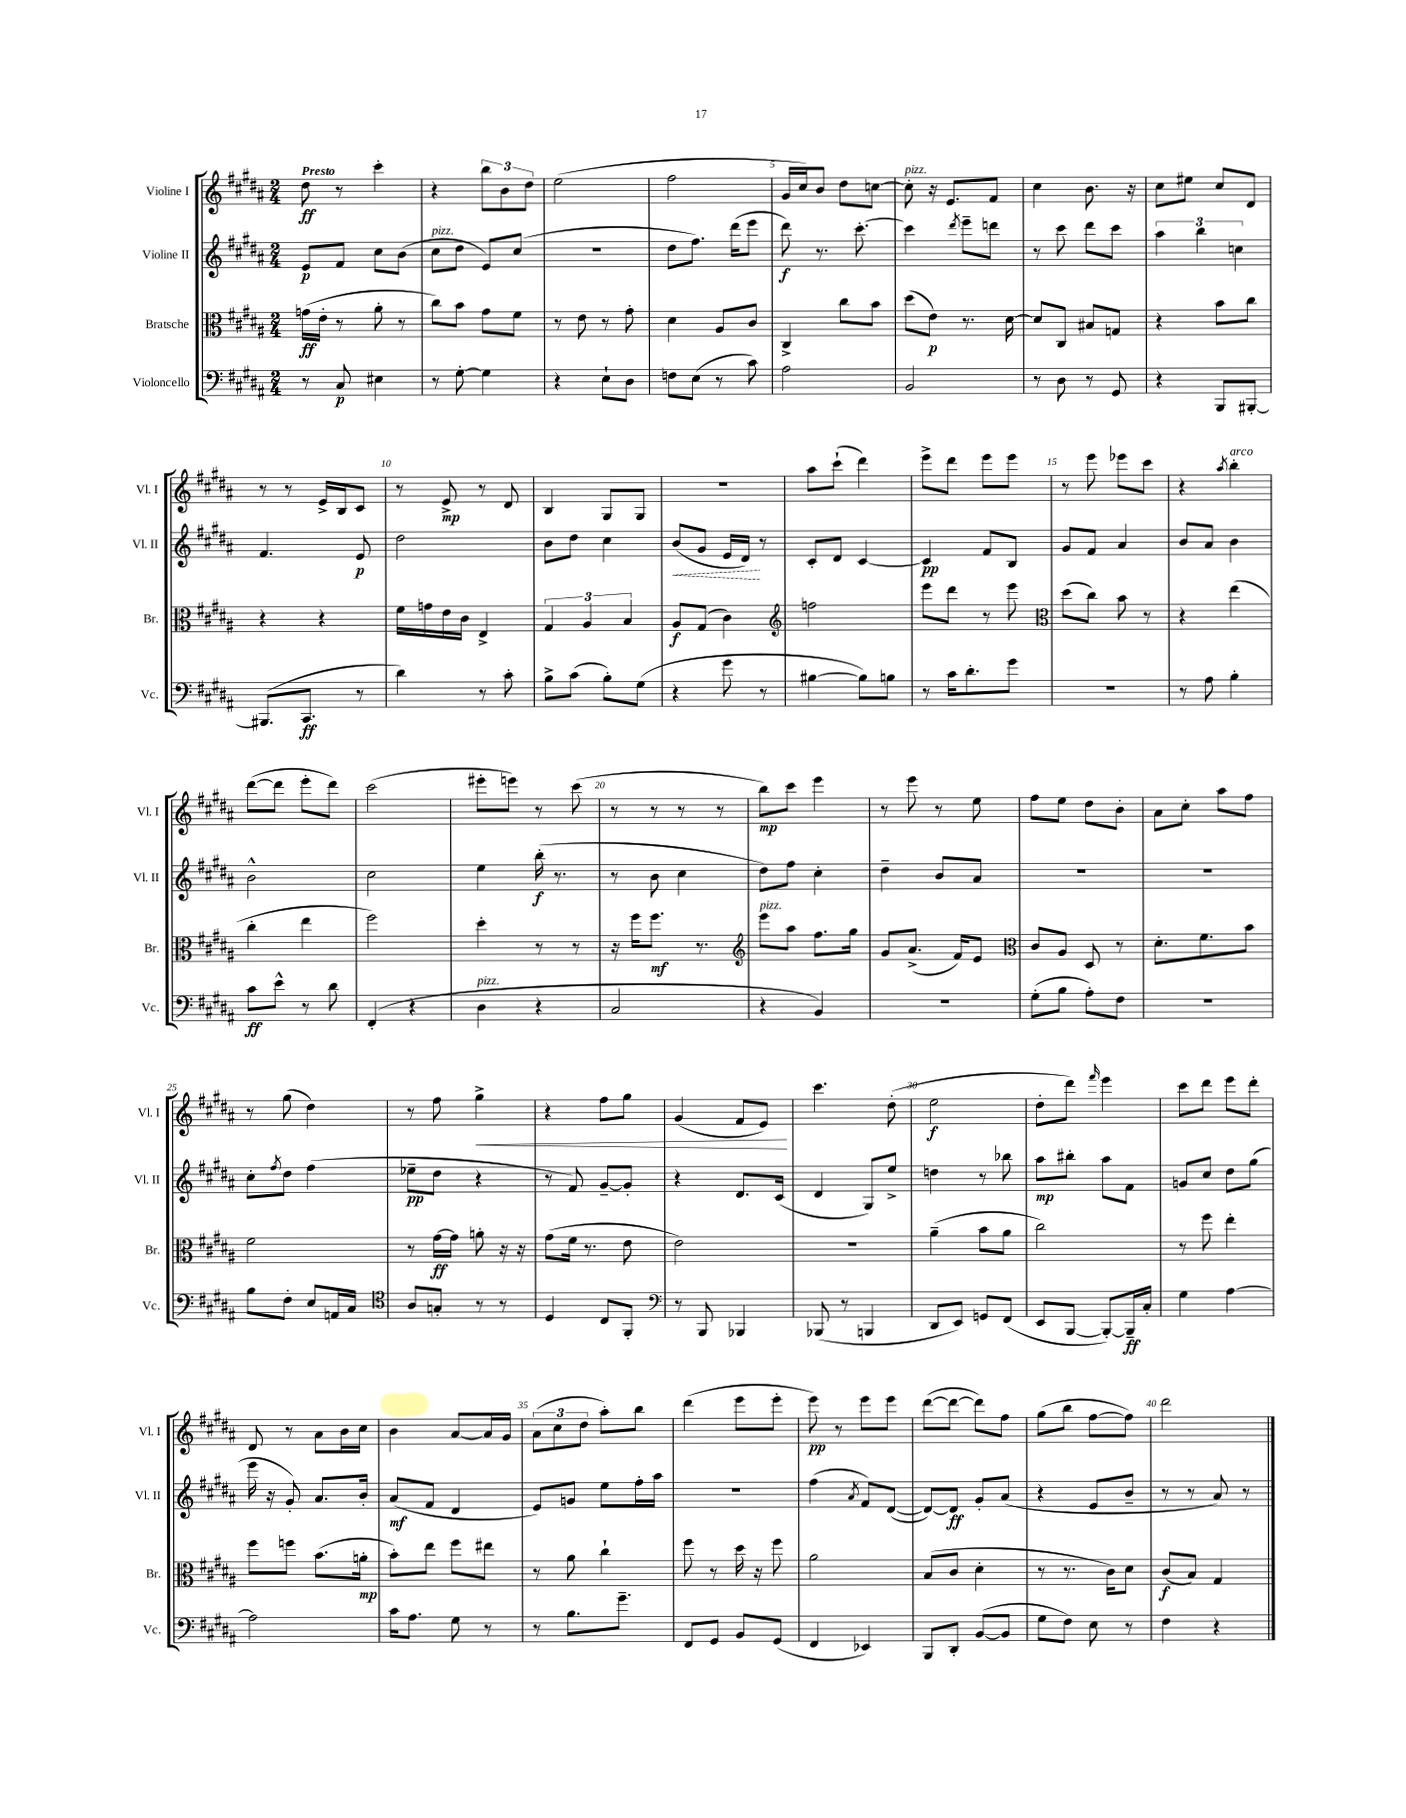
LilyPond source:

<<
\new StaffGroup <<
\new Staff = "s0" \with { instrumentName = "Violine I" shortInstrumentName = "Vl. I" } {
    \clef treble \key b \major \numericTimeSignature \time 2/4 \tempo "Presto"
    dis''8\ff r8 cis'''4-. |
    r4 \tuplet 3/2 { b''8 b'8 dis''8 } |
    e''2( |
    fis''2 |
    gis'16 cis''16) b'8 dis''8 c''8~ |
    c''8-.^\markup { \italic "pizz." } r16 e'8. fis'8 |
    cis''4 b'8. r16 |
    cis''8 eis''8 cis''8 dis'8 |
    r8 r8 e'16-> b16 cis'8 |
    r8 e'8->\mp r8 dis'8 |
    b4 gis8 gis8 |
    R2 |
    ais''8 cis'''8-!( dis'''4) |
    e'''8-> dis'''8 e'''8 e'''8 |
    r8 e'''8 ees'''8 cis'''8 |
    r4 \acciaccatura { ais''8 } b''4-.^\markup { \italic "arco" } |
    dis'''8~( dis'''8 e'''8-. dis'''8) |
    cis'''2( |
    eis'''8-. e'''8) r8 cis'''8( |
    r8 r8 r8 r8 |
    b''8\mp) cis'''8 e'''4 |
    r8 e'''8 r8 e''8 |
    fis''8 e''8 dis''8 b'8-. |
    ais'8 cis''8-. ais''8 fis''8 |
    r8 gis''8( dis''4) |
    r8 fis''8 gis''4->\< |
    r4 fis''8 gis''8 |
    gis'4( fis'8 e'8\!) |
    cis'''4. dis''8-.( |
    e''2\f |
    dis''8-. dis'''8) \grace { fis'''16 } e'''4 |
    cis'''8 dis'''8 e'''8 dis'''8-. |
    dis'8 r8 ais'8 b'16 cis''16 |
    b'4 ais'8~ ais'16 gis'16 |
    \tuplet 3/2 { ais'8( cis''8 dis''8 } ais''8-.) b''8 |
    dis'''4( e'''8 e'''8-. |
    e'''8\pp) r8 e'''8 e'''8 |
    dis'''8~( dis'''8~ dis'''8) fis''8 |
    gis''8( b''8 fis''8~ fis''8) |
    dis'''2 \bar "|." |
}
\new Staff = "s1" \with { instrumentName = "Violine II" shortInstrumentName = "Vl. II" } {
    \clef treble \key b \major \numericTimeSignature \time 2/4
    e'8\p fis'8 cis''8 b'8( |
    cis''8^\markup { \italic "pizz." } dis''8 e'8) cis''8( |
    R2 |
    dis''8 fis''8.) dis'''16( e'''8 |
    dis'''8\f) r8. cis'''8.~-. |
    cis'''4 \acciaccatura { dis'''8 } e'''8-- d'''8 |
    r8 cis'''8 dis'''8 cis'''8 |
    \tuplet 3/2 { ais''4 b''4 c''4 } |
    fis'4. e'8\p |
    dis''2 |
    b'8 dis''8 cis''4 |
    \once \override Hairpin.style = #'dashed-line b'8\<( gis'8 e'16 dis'16\!) r8 |
    cis'8-. dis'8 cis'4~ |
    cis'4\pp fis'8 b8 |
    gis'8 fis'8 ais'4 |
    b'8 ais'8 b'4 |
    b'2-^ |
    cis''2 |
    e''4 b''16-.\f( r8. |
    r8 b'8 cis''4 |
    dis''8) fis''8 cis''4-. |
    dis''4-- b'8 ais'8 |
    R2 |
    R2 |
    cis''8-. \acciaccatura { fis''8 } dis''8 fis''4( |
    ees''8--\pp dis''8 r4 |
    r8 fis'8) gis'8~-- gis'8-. |
    r4 dis'8. cis'16( |
    dis'4 gis8) e''8-> |
    d''4 r8 bes''8 |
    ais''8\mp bis''8-. ais''8 fis'8 |
    g'8 cis''8 dis''8 gis''8( |
    e'''16 r16 gis'8-.) ais'8. b'16-. |
    ais'8\mf( fis'8 dis'4 |
    e'8) g'8 e''8 fis''16-. ais''16 |
    R2 |
    fis''4( \acciaccatura { ais'8 } fis'8) dis'8~( |
    dis'8~) dis'8\ff gis'8-. ais'8( |
    r4 e'8 b'8-- |
    r8 r8 ais'8) r8 \bar "|." |
}
\new Staff = "s2" \with { instrumentName = "Bratsche" shortInstrumentName = "Br." } {
    \clef alto \key b \major \numericTimeSignature \time 2/4
    g'16\ff( e'16-. r8 ais'8-. r8 |
    cis''8) b'8 gis'8 fis'8 |
    r8 e'8 r8 gis'8-. |
    dis'4 ais8 cis'8 |
    cis4-> cis''8 b'8 |
    dis''8( e'8\p) r8. dis'16~ |
    dis'8 cis8 bis8 g8 |
    r4 b'8 cis''8 |
    r4 r4 |
    fis'16 g'16 e'16 cis'16 e4-> |
    \tuplet 3/2 { gis4 ais4 b4 } |
    ais8\f gis8( cis'4) |
    \clef treble f''2 |
    e'''8 dis'''8 r8 e'''8 |
    \clef alto dis''8( cis''8) b'8 r8 |
    r4 e''4( |
    cis''4-. e''4 |
    fis''2) |
    dis''4-. r8 r8 |
    r16 fis''16 fis''8.\mf r8. |
    \clef treble e'''8^\markup { \italic "pizz." } ais''8 fis''8. gis''16 |
    gis'8 ais'8.->( fis'16) e'8 |
    \clef alto cis'8 ais8 dis8 r8 |
    dis'8.-. fis'8. b'8 |
    fis'2 |
    r8 gis'16~\ff gis'16 a'8-. r16 r16 |
    gis'8( fis'16 r8. e'8 |
    e'2) |
    R2 |
    ais'4--( b'8 ais'8 |
    cis''2) |
    r8 fis''8 e''4-. |
    fis''8 f''8 b'8.( a'16-.\mp |
    b'8-.) e''8 fis''8 eis''8 |
    r8 ais'8 cis''4-! |
    fis''8 r8 dis''16 r16 fis''8 |
    ais'2 |
    b8( cis'8 dis'4-. |
    r8 r8. cis'16) dis'8 |
    cis'8\f( b8) gis4 \bar "|." |
}
\new Staff = "s3" \with { instrumentName = "Violoncello" shortInstrumentName = "Vc." } {
    \clef bass \key b \major \numericTimeSignature \time 2/4
    r8 cis8\p eis4 |
    r8 gis8~-. gis4 |
    r4 e8-! dis8 |
    f8 e8( r8 cis'8) |
    ais2 |
    b,2 |
    r8 dis8 r8 gis,8 |
    r4 b,,8 bis,,8~-. |
    bis,,8.( cis,8.\ff r8 |
    dis'4) r8 cis'8-. |
    b8-> cis'8( b8-.) gis8( |
    r4 gis'8 r8 |
    bis4~ bis8) b8 |
    r8 cis'16 dis'8.-. gis'8 |
    R2 |
    r8 ais8 b4-. |
    cis'8\ff e'8-^ r8 dis'8 |
    fis,4-.( r4 |
    dis4^\markup { \italic "pizz." } r4 |
    cis2 |
    r4 b,4) |
    R2 |
    gis8-.( b8 ais8-.) fis8 |
    R2 |
    b8 fis8-. e8 a,16 cis16 |
    \clef tenor ais8 g8-. r8 r8 |
    dis4 cis8 fis,8-. |
    \clef bass r8 b,,8 bes,,4 |
    bes,,8( r8 b,,4 |
    dis,8 e,8) g,8 fis,8( |
    e,8 b,,8~ b,,8~-.) b,,16--\ff cis16-. |
    gis4 ais4~ |
    ais2 |
    cis'16 ais8. gis8 r8 |
    r8 b8. gis'8.-- |
    fis,8 gis,8 b,8 gis,8( |
    fis,4 ees,4) |
    b,,8 dis,8-. b,8~( b,8 |
    gis8 fis8) e8 r8 |
    fis4 r4 \bar "|." |
}
>>
>>
\layout { \context { \Score \override BarNumber.break-visibility = ##(#f #t #t) barNumberVisibility = #(every-nth-bar-number-visible 5) } }
